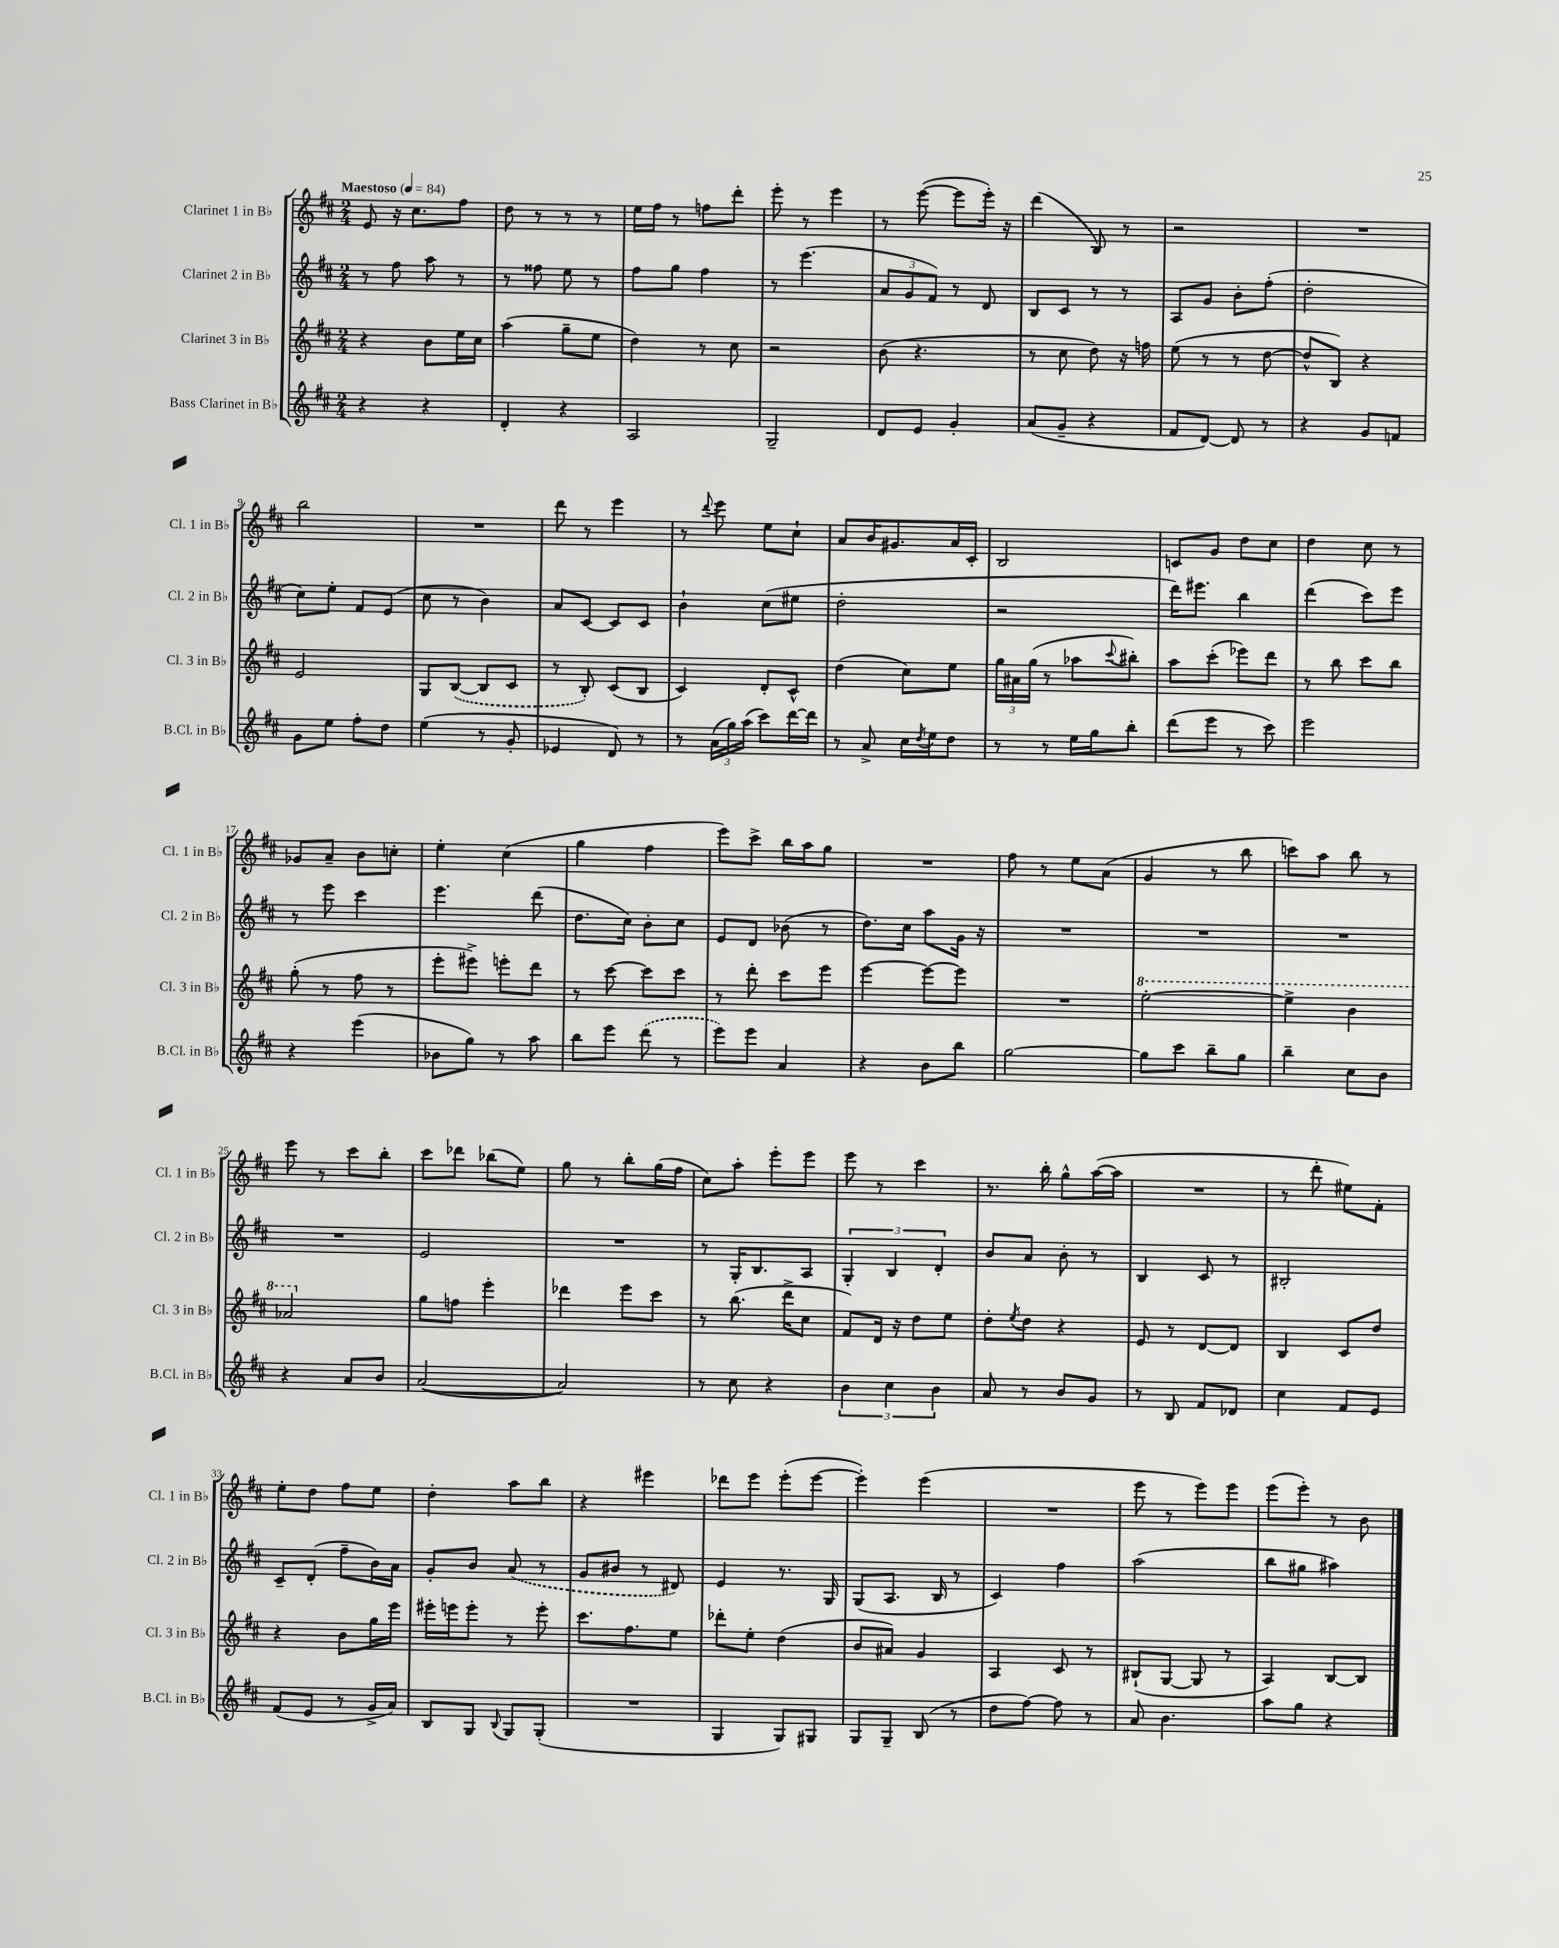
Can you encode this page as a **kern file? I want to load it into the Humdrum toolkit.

**kern	**kern	**kern	**kern
*staff4	*staff3	*staff2	*staff1
*clefG2	*clefG2	*clefG2	*clefG2
*k[f#c#]	*k[f#c#]	*k[f#c#]	*k[f#c#]
*M2/4	*M2/4	*M2/4	*M2/4
*MM84	*MM84	*MM84	*MM84
4r	4r	8r	8e
.	.	8ff#	16r
.	.	.	8.cc#
4r	8b	8aa	.
.	16ee	8r	8ff#
.	16cc#	.	.
=	=	=	=
4d'	(4aa	8r	8dd
.	.	8ff##	8r
4r	8gg~	8ee	8r
.	8ee	8r	8r
=	=	=	=
2A	4dd)	8ff#	16ee
.	.	.	16ff#
.	.	8gg	8r
.	8r	4ff#	8ff
.	8cc#	.	8ddd'
=	=	=	=
2G~	2r	8r	8eee'
.	.	(4.eee	8r
.	.	.	4eee
=	=	=	=
8d	(8b	12a	8r
.	.	12g	.
8e	4.r	.	([8eee
.	.	12f#)	.
4g'	.	8r	8eee]
.	.	8d	16eee')
.	.	.	16r
=	=	=	=
(8a	8r	8B	(4ddd
8g~	8cc#	8c#	.
4r	8dd)	8r	8B)
.	16r	8r	8r
.	16ff	.	.
=	=	=	=
8f#	(8ee	8A	2r
[8d)	8r	8g	.
8d]	8r	8b'	.
8r	[8dd	(8ff#'	.
=	=	=	=
4r	8dd^^]	2dd'	2r
.	8B)	.	.
8g	4r	.	.
8f	.	.	.
=	=	=	=
8g	2e	8cc#)	2bb
8ee	.	8ee'	.
8ff#'	.	8f#	.
8dd	.	(8e	.
=	=	=	=
(4ee	8G	8cc#	2r
.	([8B	8r	.
8r	8B]	4b)	.
8g'	8c#	.	.
=	=	=	=
4e-	8r	8a	8ddd
.	8B')	[8c#	8r
8d)	(8c#	8c#]	4eee
8r	8B	8c#	.
=	=	=	=
8r	4c#)	4b`	8r
.	.	.	8qqddd
(24a	.	.	8eee
24gg)	.	.	.
(24aa	.	.	.
8ccc#)	8d'	(8cc#	8ee
[16ddd	8c#^^	8ee#	8cc#`
16ddd]	.	.	.
=	=	=	=
8r	(4dd	2dd'	8a
8a^	.	.	16b
.	.	.	8.g#
16cc#	8cc#)	.	.
8qdd	.	.	.
16ee	.	.	.
8dd	8ee	.	16a
.	.	.	16c#'
=	=	=	=
8r	24gg	2r	2B
.	24a#	.	.
.	(24gg	.	.
8r	8r	.	.
16ee	8aa-	.	.
16gg	.	.	.
.	8qqccc#	.	.
8bb'	8bb#')	.	.
=	=	=	=
(8ddd	8aa	16ddd)	8c
.	.	8.eee#	.
8eee	(8ccc#'	.	8g
8r	8eee-)	4bb	8dd
8ccc#)	8ddd	.	8cc#
=	=	=	=
2eee	8r	(4ddd	4dd
.	8bb	.	.
.	8ccc#	8ccc#)	8cc#
.	8bb	8eee	8r
=	=	=	=
4r	(8gg'	8r	8g-
.	8r	8eee	8a~
(4eee	8ff#	4ccc#	8b
.	8r	.	8cc'
=	=	=	=
8b-	8eee'	4.eee	4ee'
8gg)	8eee#^)	.	.
8r	8eee'	.	(4cc#
8aa	8ddd	(8ddd	.
=	=	=	=
8bb	8r	8.dd	4gg
8eee	[8ccc#	.	.
.	.	16cc#)	.
(8ddd	8ccc#]	8b'	4ff#
8r	8ccc#	8cc#	.
=	=	=	=
8eee)	8r	8e	8eee)
8eee	8ddd'	8d	8ccc#^
4a	8ccc#	(8b-	16bb
.	.	.	16aa
.	8eee	8r	8gg
=	=	=	=
4r	[4eee	8.dd)	2r
.	.	16cc#	.
8b	8eee_	8aa	.
8bb	8eee]	16g	.
.	.	16r	.
=	=	=	=
[2gg	2r	2r	8ff#
.	.	.	8r
.	.	.	8ee
.	.	.	(8a
=	=	=	=
8gg]	[2eee'	2r	4g
8ccc#	.	.	.
8bb~	.	.	8r
8gg	.	.	8bb
=	=	=	=
4bb~	4eee^]	2r	8ccc)
.	.	.	8aa
8cc#	4bb	.	8bb
8b	.	.	8r
=	=	=	=
4r	2aa-	2r	8eee
.	.	.	8r
8a	.	.	8ccc#
8b	.	.	8bb'
=	=	=	=
([2a	8gg	2e	8ccc#
.	8ff	.	8ddd-
.	4eee'	.	(8bb-
.	.	.	8ee)
=	=	=	=
2a])	4ddd-	2r	8gg
.	.	.	8r
.	8eee	.	8bb'
.	8ccc#	.	(16gg
.	.	.	16ff#
=	=	=	=
8r	8r	8r	8cc#)
8cc#	(8.bb	16G'	8aa'
.	.	8.B	.
4r	.	.	8eee'
.	16ddd^	.	.
.	8cc#	8A	8eee
=	=	=	=
6b	8f#)	6G'	8eee
.	16d	.	8r
6cc#	.	6B	.
.	16r	.	.
.	8dd	.	4ccc#
6b	.	6d'	.
.	8ee	.	.
=	=	=	=
8a	8dd'	8b	8.r
.	8qee	.	.
8r	8dd	8a	.
.	.	.	16bb'
8b	4r	8b'	8gg^^
8g	.	8r	([16aa
.	.	.	16aa]
=	=	=	=
8r	8e	4B	2r
8B	8r	.	.
8f#	[8d	8c#	.
8d-	8d]	8r	.
=	=	=	=
4cc#	4B	2B#'	8r
.	.	.	8ddd'
8f#	8c#	.	8ee#)
8e	8dd	.	8f#'
=	=	=	=
(8f#	4r	8c#~	8ee'
8e	.	(8d'	8dd
8r	8b	8ff#~	8ff#
16g^	16gg	16b)	8ee
16a)	16eee	16a	.
=	=	=	=
8B	16eee#'	8g'	4dd'
.	16eee	.	.
8G	8eee'	8b	.
8qqB	.	.	.
8G	8r	(8a	8aa
(8G'	8eee'	8r	8bb
=	=	=	=
2r	8.ccc#	8g	4r
.	.	8b#	.
.	8.ff#	.	.
.	.	8r	4eee#
.	8ee	8d#)	.
=	=	=	=
4G	8ddd-'	4e	8ddd-
.	8ee'	.	8eee
8G)	(4dd	8.r	(8eee'
8G#	.	.	[8eee
.	.	16G	.
=	=	=	=
8G	8b	(8G	4eee'])
8G~	8a#)	8.A	.
(8B	4g	.	(4eee
.	.	16B	.
8r	.	8r	.
=	=	=	=
8dd	4A	4c#)	2r
[8ff#)	.	.	.
8ff#]	8c#	4ff#	.
8r	8r	.	.
=	=	=	=
8a	(8B#`	(2aa	8eee
4.b	[8G	.	8r
.	8G]	.	8eee)
.	8r	.	8eee
=	=	=	=
8aa	4A)	8bb	(8eee
8gg	.	8gg#	8eee')
4r	[8B	4aa#)	8r
.	8B]	.	8b
==	==	==	==
*-	*-	*-	*-
